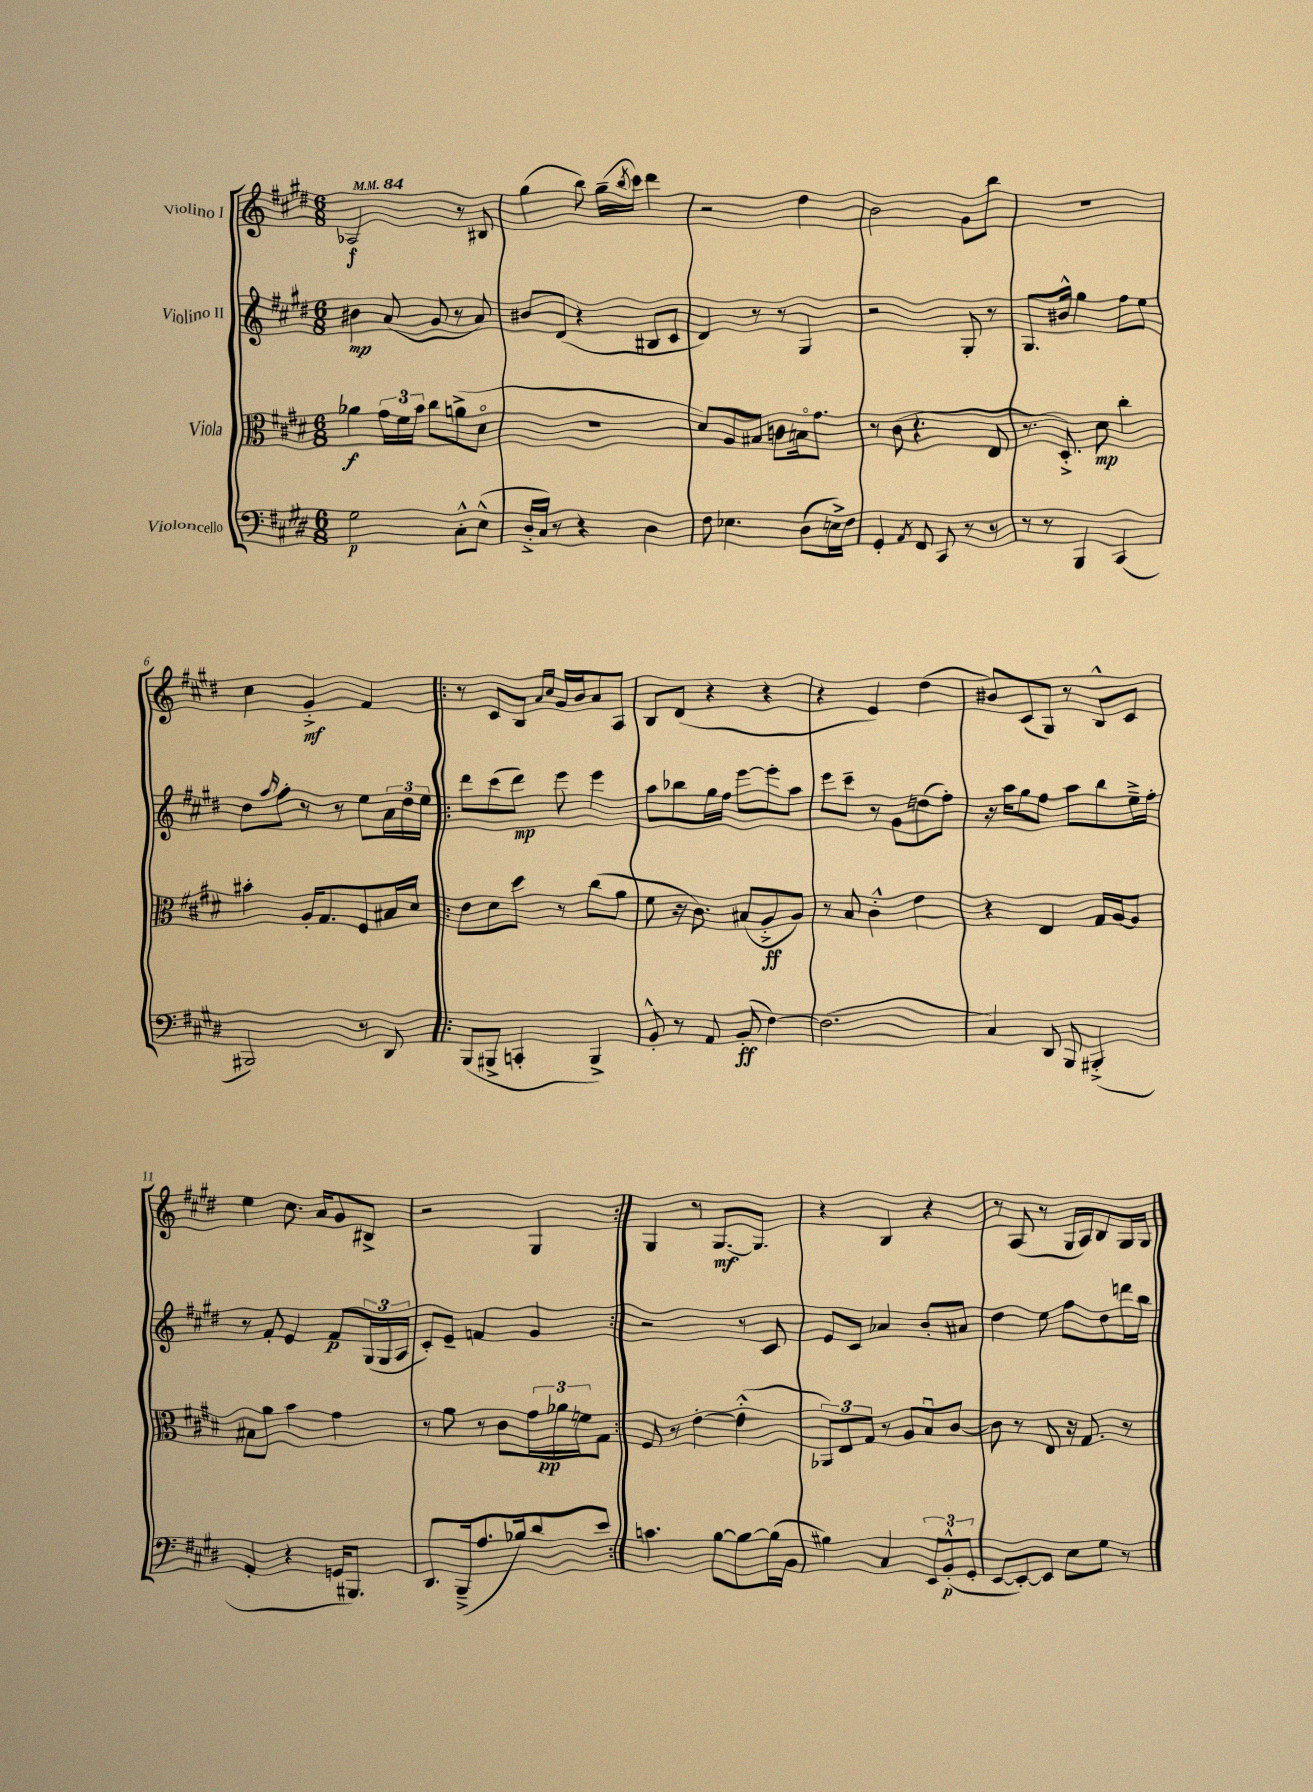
<<
\new StaffGroup <<
\new Staff = "s0" \with { instrumentName = "Violino I" } {
    \clef treble \key e \major \numericTimeSignature \time 6/8 \tempo 4 = 84
    aes2\f r8 bis8 |
    gis''4( b''8) gis''16--( \acciaccatura { b''8 } cis'''16) dis'''4 |
    r2 dis''4 |
    b'2 gis'8 b''8 |
    R2. |
    cis''4 gis'4-.->\mf fis'4 |
    \repeat volta 2 { r8 cis'8 b8 \grace { a'16 cis''16 } gis'16 b'16 a'8 a8 |
    b8 dis'8( r4 r4 |
    r4 e'4) dis''4( |
    bis'8) cis'8( gis8) r8 b8-^ cis'8 |
    e''4 cis''8. a'16 gis'8 bis8-> |
    r2 gis4 | }
    gis4 r8 gis8.~\mf gis8. |
    r4 b4 r4 |
    r8 a8( r8 gis16 a16) b8 gis16 gis16 \bar "|." |
}
\new Staff = "s1" \with { instrumentName = "Violino II" } {
    \clef treble \key e \major \numericTimeSignature \time 6/8
    bis'4\mp a'8( gis'8 r8 a'8) |
    bis'8 dis'8( r4 bis8 cis'8 |
    dis'4) r8 r8 gis4 |
    r2 gis8-. r8 |
    gis8. bis'16-^ gis''4 fis''8 e''8 |
    dis''8 \grace { a''16 } fis''8-. r8 r8 e''8 \tuplet 3/2 { a'16 dis''16 e''16 } |
    \repeat volta 2 { dis'''8 cis'''8( dis'''8\mp) e'''8 e'''4 |
    a''8 bes''8 gis''16 fis''16 e'''8~ e'''8-. a''8 |
    e'''8 cis'''8-- r8 gis'8 d''8( fis''8-.) |
    r16 a''16 gis''8 fis''8 a''8 b''8 e''16---> fis''16-. |
    r8 fis'8-. e'4 fis'8\p \tuplet 3/2 { gis16( gis16 a16 } |
    cis'8-.) e'8-- f'4 gis'4 | }
    r2 r8 cis'8 |
    e'8 cis'8 aes'4 b'8-. ais'8 |
    dis''4 e''8 fis''8 dis''8 d'''16 b''16 \bar "|." |
}
\new Staff = "s2" \with { instrumentName = "Viola" } {
    \clef alto \key e \major \numericTimeSignature \time 6/8
    aes'4\f \tuplet 3/2 { gis'16 fis'16 b'16 } cis''8 a'8->( dis'8\flageolet |
    R2. |
    dis'8) a8 bis8 c'8 b16\flageolet gis'8. |
    r8 cis'8( r4. e8 |
    r8. dis8.-.->) dis'8\mp cis''4-. |
    bis'4-. a16-. gis8. fis8 bis16 dis'16 |
    \repeat volta 2 { e'8 dis'8 dis''8 r8 cis''8( a'8 |
    fis'8 r16 cis'8.) bis8( a8-.->\ff a8) |
    r8 b8 cis'4-.-^ e'4 |
    r4 e4 gis16 a16~ a8 |
    bis8 a'8 b'4 gis'4 |
    r8 a'8 r8 cis'8 \tuplet 3/2 { gis'16 aes'16\pp f'16 } gis8 | }
    fis8 r8 e'4~-. e'4-.-^( |
    \tuplet 3/2 { aes,8) e8 gis8 } r8 a8 b8\downbow cis'8~ |
    cis'8 r8 e8 r16 gis8. r8 \bar "|." |
}
\new Staff = "s3" \with { instrumentName = "Violoncello" } {
    \clef bass \key e \major \numericTimeSignature \time 6/8
    gis2\p cis8-.-^ e8-^( |
    dis16-.-> cis16) r8 r4 dis4 |
    fis8 ees4. dis8( e16->) fis16 |
    gis,4-. \acciaccatura { a,8 } fis,8 cis,8 r8 r8 |
    r8 r8 b,,4 cis,4( |
    bis,,2) r8 dis,8 |
    \repeat volta 2 { b,,8( bis,,8-> c,4-. bis,,4->) |
    b,8-.-^ r8 a,8 b,8-.\ff( fis4~) |
    fis2.( |
    cis4) dis,8 b,,8 bis,,4-.->( |
    a,4-. r4 g,16 bis,,8.) |
    dis,8. b,,16--->( a8. bes16) dis'8 e'8 | }
    c'4. b8~ b8~ b16( b,16 |
    bis4) cis4 \tuplet 3/2 { e,8 b,8-.-^\p( gis,8-. } |
    e,8~ e,8~-.) e,8 e8 gis8 r8 \bar "|." |
}
>>
>>
